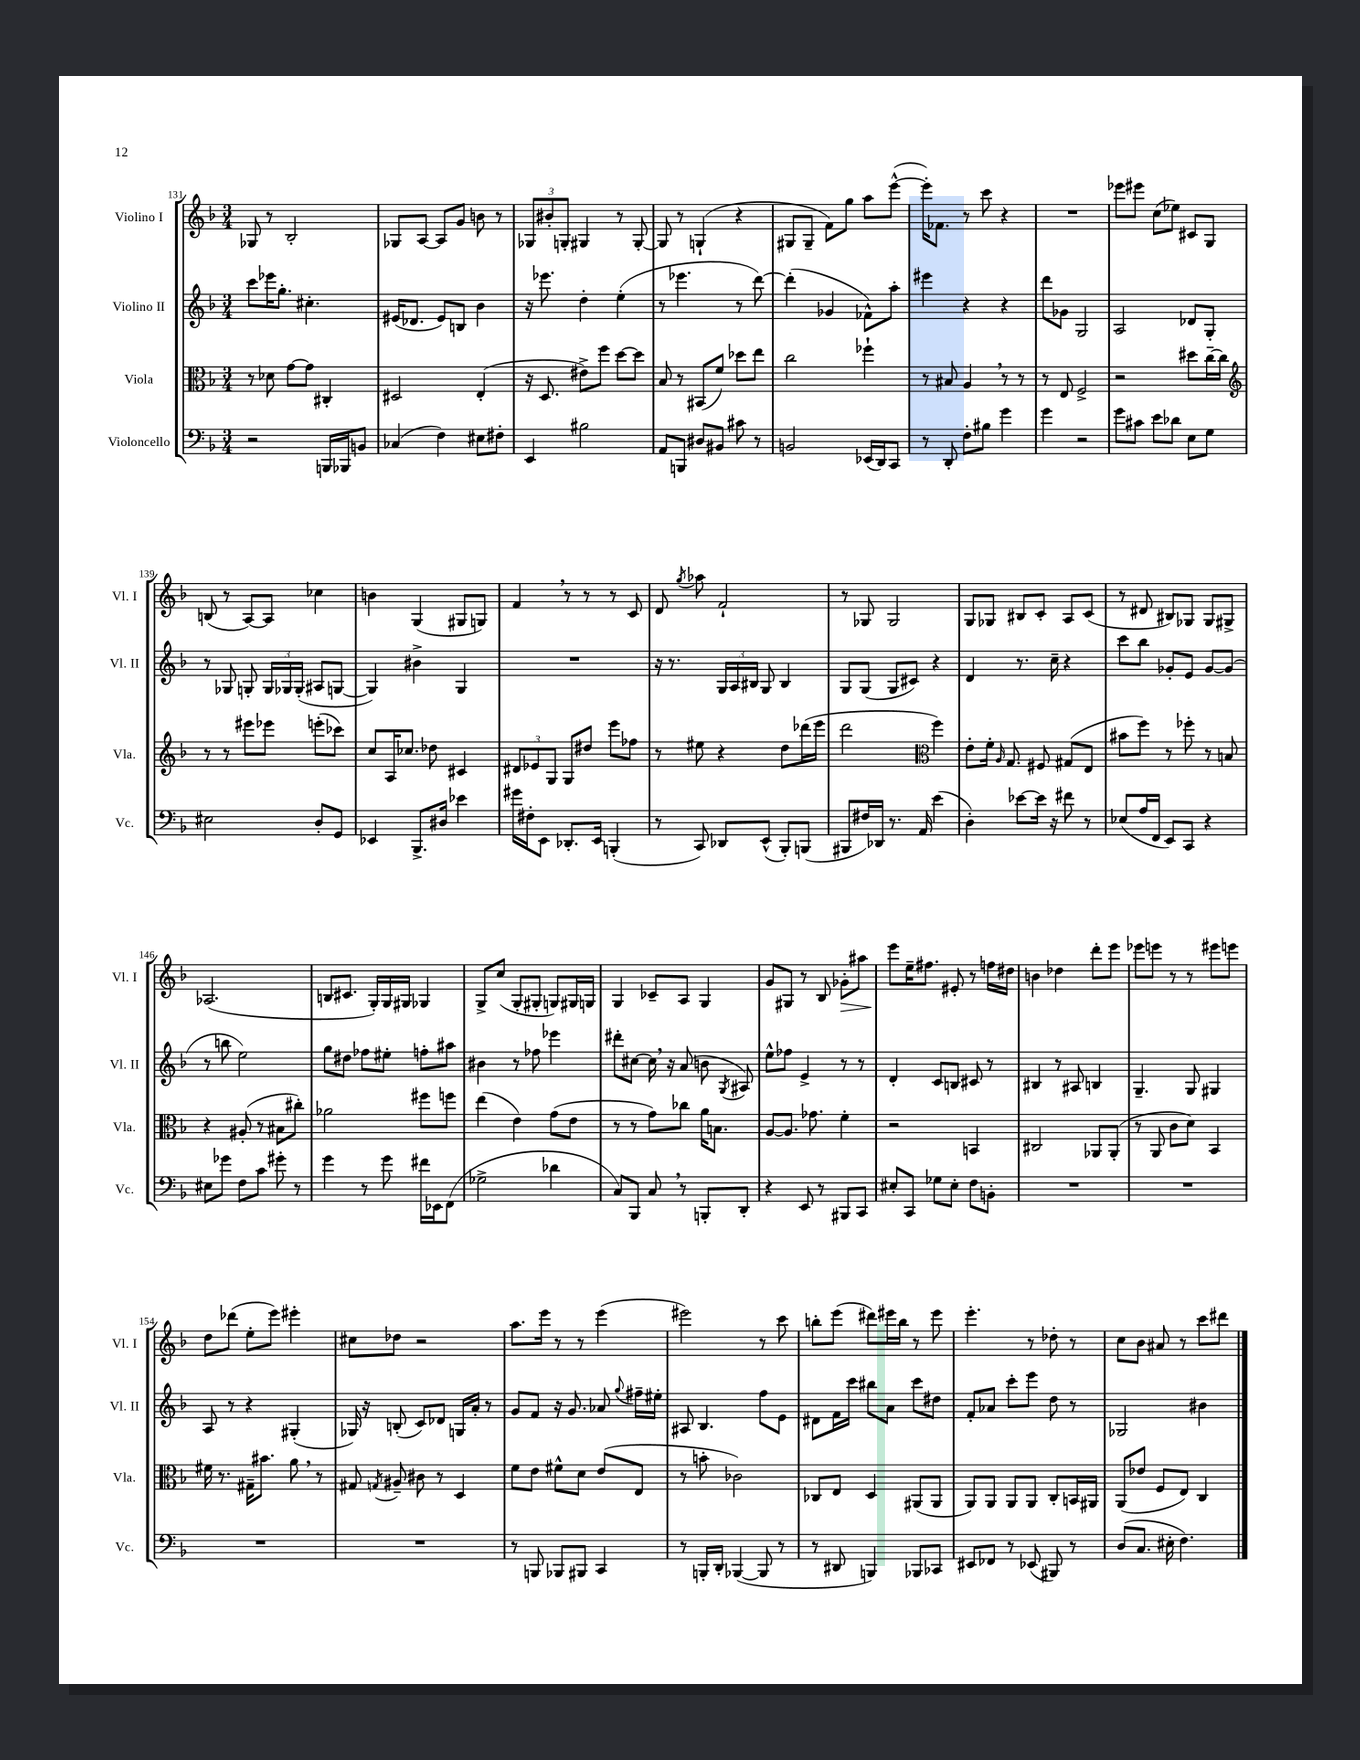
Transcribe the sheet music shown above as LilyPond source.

<<
\new StaffGroup <<
\new Staff = "s0" \with { instrumentName = "Violino I" shortInstrumentName = "Vl. I" } {
    \clef treble \key f \major \numericTimeSignature \time 3/4
    \autoBeamOff ges8 r8 bes2-. |
    ges8[ a8]~ a8[ g'8] b'8 r8 |
    \tuplet 3/2 { ges8[ bis'8-. g8]-. } gis4 r8 gis8~-. |
    gis8 r8 g4-!( r4 |
    gis8[ gis8]-- f'8[) g''8] a''8[ e'''8]~-^( |
    e'''16[-.) fes'8.] r8 c'''8 r4 |
    R2. |
    ees'''8[ eis'''8] c''8[( ees''8]) cis'8[ g8] |
    b8( r8 a8[~) a8] ces''4 |
    b'4 g4( gis8[ g8]) |
    f'4 \breathe r8 r8 r8 c'8 |
    d'8 \acciaccatura { g''8 } aes''8 f'2-! |
    r8 ges8 ges2 |
    g8[ ges8] bis8[ c'8]-. a8[ c'8]( |
    r8 dis'8 bis8[) ges8] ges8[ gis8]-> |
    aes2.( |
    b8[ cis'8.] g16[-.) g16 gis16] ges4 |
    g8[-> c''8]( g8[-. gis8]-. g8[) gis16 g16] |
    g4 ces'8[-- a8] g4 |
    g'8[ gis8] r8 bes8 ges'8[-.\> ais''8] |
    e'''8[\! e''16-- fis''8.] eis'8-. r8 f''16[ dis''16] |
    b'4 des''4 d'''8[-. e'''8] |
    ees'''8[ e'''8] r8 r8 eis'''8[ e'''8] |
    d''8[ des'''8]( e''8[-. e'''8]) eis'''4-. |
    cis''8[ des''8] r2 |
    a''8.[ e'''16] r8 r8 e'''4( |
    eis'''2) r8 c'''8 |
    b''8[-. e'''8]( dis'''8[) eis'''16 b''16] r8 eis'''8 |
    e'''4.-. r8 des''8-. r8 |
    c''8[ bes'8] ais'8 r8 c'''8[ dis'''8] \bar "|." |
}
\new Staff = "s1" \with { instrumentName = "Violino II" shortInstrumentName = "Vl. II" } {
    \clef treble \key f \major \numericTimeSignature \time 3/4
    \autoBeamOff c'''8[ ees'''16 g''8.]-. cis''4.-. |
    eis'16[( des'8.] eis'8[) b8] bes'4 |
    r16 ees'''8. d''4-. e''4-.( |
    r8 ees'''4. r8 d'''8~) |
    d'''4-.( ges'4 fes'8[-^) a''8]-. |
    eis'''4 r4 r4 |
    d'''8[ ges'8] g2 |
    a2 des'8[ g8]-. |
    r8 ges8 g8-. \tuplet 3/2 { g16[ ges16 ges16]-.( } ais8[ g8]~ |
    g4) bis'4-> g4 |
    R2. |
    r16 r8. \tuplet 3/2 { g16[ a16 bis16] } g8 bis4 |
    g8[ g8]( g8[ cis'8]) r4 |
    d'4 r8. c''16-- r4 |
    c'''8[ bes''8] ges'8[-. e'8] ges'8[~ ges'8]( |
    r8 b''8 e''2) |
    g''8[ dis''8] fes''8[ eis''8]-. f''8[-. ais''8] |
    bis'4 r8 fes''8 ees'''4 |
    dis'''8[-. cis''8]~ cis''16 \breathe r16 a'8( b'8 \acciaccatura { g8 } ais8) |
    e''8[-^ fes''8] e'4-> r8 r8 |
    d'4-. c'8[ b8] cis'8 r8 |
    bis4 r8 ais8 b4 |
    g4.-- g8 gis4 |
    a8 r8 r4 gis4-.( |
    ges16) r16 b8-.( c'8[) des'8] g16[ a'16]-. r8 |
    g'8[ f'8] r16 g'8. aes'8 \appoggiatura { g''8 } fis''16[-- eis''16]-. |
    ais8 bes4. f''8[ e'8] |
    dis'8[ f'16 c'''16] bis''8[ a'8] c'''8[ dis''8] |
    f'8[-. aes'8] c'''8[-. e'''8] d''8 r8 |
    ges2 bis'4 \bar "|." |
}
\new Staff = "s2" \with { instrumentName = "Viola" shortInstrumentName = "Vla." } {
    \clef alto \key f \major \numericTimeSignature \time 3/4
    \autoBeamOff r8 des'8 g'8[~ g'8] cis4-. |
    dis2 e4-.( |
    r16 d8. eis'8[->) f''8] d''8[~ d''8] |
    bes8 r8 bis,8[( f'8]) des''8[ e''8] |
    c''2 fes''4-! |
    r8 bis8 a4 \breathe r8 r8 |
    r8 e8 f2-> |
    r2 dis''8[ c''16~-- c''16] |
    \clef treble r8 r8 eis'''8[ ees'''8] e'''8[-.( ces'''8]) |
    c''8[ a16 ces''8.] des''8 cis'4 |
    \tuplet 3/2 { dis'8[ ees'8 g8] } g8[ dis''8] e'''8[ fes''8] |
    r8 eis''8 r4 d''8[ des'''16( e'''16] |
    d'''2 \clef alto f''4) |
    e'8[-. f'16]-. \grace { a16 } g8. fis8 gis8[( e8] |
    bis'8[ f''8]) r8 fes''8-. r8 b8 |
    r4 ais8-.( r8 bis8[ cis''8]-.) |
    aes'2 fis''8[ f''8] |
    e''4( e'4) g'8[( e'8] |
    r8 r8 g'8[) ces''8] a'16[ b8.] |
    a8[~ a8.] ges'8. f'4-. |
    r2 b,4 |
    cis2 aes,8[ aes,8]-.( |
    r8 a,8 c'8[ d'8]) bes,4 |
    fis'16 r8. gis16[-- bis'8.] a'8 \breathe r8 |
    gis8 \acciaccatura { g8 } ais8-- cis'8 r8 d4 |
    f'8[ e'8] fis'8[-^ d'8] e'8[( e8] |
    r8 b'8-. ces'2) |
    ces8[ e8] d4 ais,8[( ais,8] |
    a,8[) a,8] a,8[ a,8] c8[-. b,16 ais,16] |
    a,8[( ees'8] f8[ e8]) c4 \bar "|." |
}
\new Staff = "s3" \with { instrumentName = "Violoncello" shortInstrumentName = "Vc." } {
    \clef bass \key f \major \numericTimeSignature \time 3/4
    \autoBeamOff r2 b,,16[ bes,,16 b,8] |
    ces4( f4) eis8[ fis8]-. |
    e,4 bis2 |
    a,8[ b,,8] dis8[ bis,8] cis'8 r8 |
    b,2 ees,16[( d,16) c,8] |
    r8 d,8-. f8[-. bis8] g'4 |
    g'4 r2 |
    g'8[ cis'8] e'8[ des'8] e8[ g8] |
    eis2 d8[-. g,8] |
    ees,4 bes,,8.[-> dis16] ees'4 |
    gis'16[ fis16-. e,8] des,8.[-. e,16] b,,4-.( |
    r8 c,8) des,8[ e,8]-^( bes,,8[-.) b,,8]( |
    bis,,8[ fis16) des,16] r8. a,16 e'4( |
    d4-.) ees'8[~ ees'16] r16 fis'8 r8 |
    ees8[( a16 f,16] e,8[) c,8] r4 |
    eis8[ ges'8] f8[ c'8] gis'8-. r8 |
    g'4 r8 g'8 fis'16[ ees,16 f,8]( |
    ges2-> des'4 |
    c8[) bes,,8] c8 \breathe r8 b,,8[-. d,8]-. |
    r4 e,8 r8 bis,,8[ c,8] |
    eis8[-. c,8] ges8[ eis8]-. f8[ b,8]-. |
    R2. |
    R2. |
    R2. |
    R2. |
    r8 b,,8 bes,,8[ bis,,8] c,4 |
    r8 b,,16[-. d,16]-. bes,,4~( bes,,8 r8 |
    r8 dis,8 b,,4) bes,,8[ ces,8] |
    eis,8[ fes,8] r8 ees,8( bis,,8) r8 |
    d8[( c8.] eis16-. f4.) \bar "|." |
}
>>
>>
\layout { \context { \Score currentBarNumber = #131 } }
